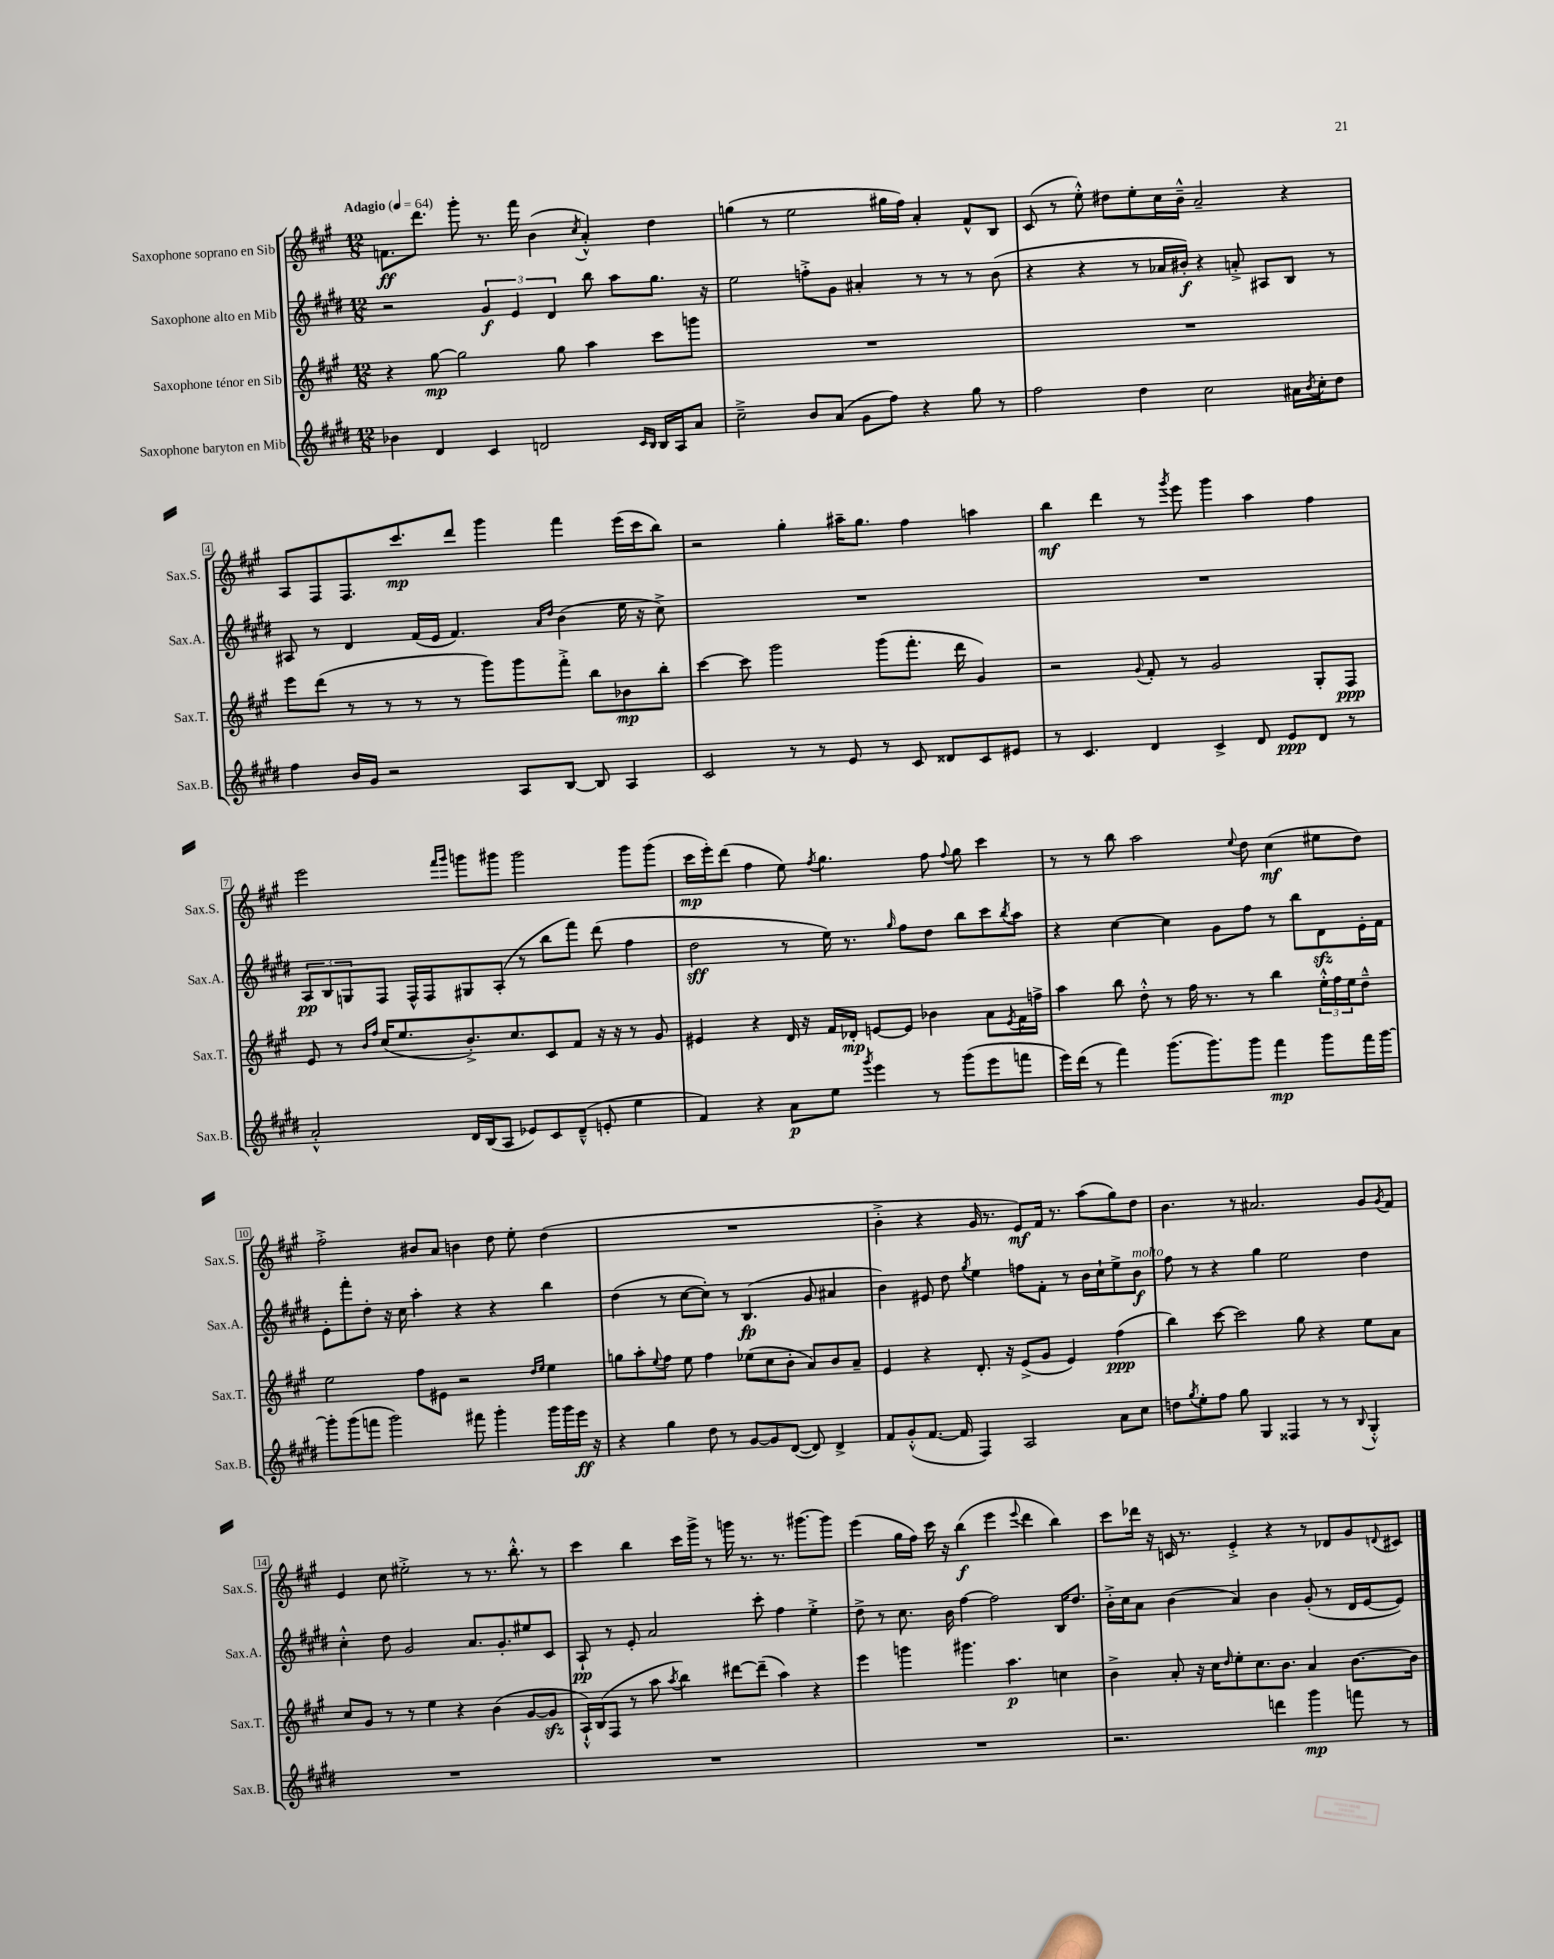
<<
\new StaffGroup <<
\new Staff = "s0" \with { instrumentName = "Saxophone soprano en Sib" shortInstrumentName = "Sax.S." } {
    \clef treble \key a \major \numericTimeSignature \time 12/8 \tempo "Adagio" 4 = 64
    f'8.\ff d'''8. gis'''8-. r8. fis'''16 b'4( \acciaccatura { cis''8 } a'4-.-^) d''4 |
    g''4( r8 e''2 gis''16 fis''16) a'4-. fis'8-^ b8 |
    cis'8( r8 e''8-.-^) dis''8 e''8-. cis''16 b'16---^ a'2-- r4 |
    a8 fis8 fis8. cis'''8.\mp d'''8 gis'''4 fis'''4 e'''16( cis'''16 b''8) |
    r2 gis''4-. ais''16-- gis''8. fis''4 a''4 |
    b''4\mf d'''4 r8 \acciaccatura { gis'''8 } e'''8 gis'''4 a''4 fis''4 |
    e'''2 \grace { fis'''16 gis'''16 } g'''8 gis'''8 gis'''2 gis'''8 gis'''8( |
    cis'''16\mp e'''16-.) d'''8( fis''4 e''8) \acciaccatura { fis''8 } gis''4. fis''8 \appoggiatura { fis''8 } gis''8 cis'''4 |
    r8 r8 b''8 a''2 \appoggiatura { e''8 } d''8 cis''4\mf( eis''8 d''8) |
    fis''2-.-> bis'8 a'8 b'4 d''8 e''8-. d''4( |
    R1. |
    b'4-.-> r4 gis'16 r8. e'8\mf) fis'16 r8. a''8( gis''8) d''8 |
    b'4. r8 ais'2. gis'8 \acciaccatura { gis'8 } fis'8 |
    e'4 cis''8 eis''2-.-> r8 r8. b''8.-.-^ r8 |
    cis'''4 b''4 cis'''16 gis'''16-> r8 g'''16 r8. r8. gis'''8.~ gis'''8 |
    e'''4( gis''16 fis''16) cis'''16 r16 b''4\f( e'''4 \appoggiatura { e'''8 } d'''4 b''4) |
    cis'''8 des'''16 r16 c'16 r8. e'4-.-> r4 r8 des'8 gis'8 \appoggiatura { d'8 } cis'8 \bar "|." |
}
\new Staff = "s1" \with { instrumentName = "Saxophone alto en Mib" shortInstrumentName = "Sax.A." } {
    \clef treble \key e \major \numericTimeSignature \time 12/8
    r2 \tuplet 3/2 { gis'4\f e'4 dis'4 } b''8 a''8 gis''8. r16 |
    e''2 f''8-.-> gis'8 ais'4-. r8 r8 r8 b'8( |
    r4 r4 r8 aes'16 bis'16-.\f) r4 a'8-.-> ais8 b8 r8 |
    ais8 r8 dis'4 fis'16( e'16 fis'4.) \grace { a'16 dis''16 } b'4( e''16 r16 cis''8->) |
    R1. |
    R1. |
    \tuplet 3/2 { a8\pp b8 g8 } fis8 fis16-^ fis16 gis8 a8-.( r8 b''8 fis'''8) dis'''8( fis''4 |
    dis''2\sff r8 e''16) r8. \grace { gis''16 } fis''8 dis''8 b''8 cis'''8 \acciaccatura { b''8 } a''8 |
    r4 cis''4~ cis''4 gis'8 fis''8 r8 b''8 dis'8\sfz e'16-. fis'16 |
    e'8-. fis'''8-. dis''8-. r16 cis''16 a''4-. r4 r4 b''4 |
    dis''4( r8 cis''8~ cis''8-.) r8 b4.\fp( gis'8 ais'4 |
    b'4) eis'8 dis''8 \acciaccatura { gis''8 } e''4 f''8 fis'8-. r8 b'16 cis''16-! e''8-> b'8\f^\markup { \italic "molto" } |
    fis''8 r8 r4 gis''4 e''2 dis''4 |
    cis''4-.-^ dis''8 gis'2 a'8. gis'8.-. eis''8 cis'8 |
    a8-!\pp r8 e'8-. a'2 cis'''8-. fis''4 e''4-.-> |
    dis''8-> r8 cis''8. b'16 fis''4~ fis''2 b16 dis''8. |
    b'16-.-> cis''16 a'8 b'4( a'4) b'4 gis'8-.( r8 dis'16 e'16~ e'8) \bar "|." |
}
\new Staff = "s2" \with { instrumentName = "Saxophone ténor en Sib" shortInstrumentName = "Sax.T." } {
    \clef treble \key a \major \numericTimeSignature \time 12/8
    r4 gis''8~\mp gis''2 gis''8 a''4 cis'''8 g'''8 |
    R1. |
    R1. |
    e'''8 d'''8( r8 r8 r8 r8 gis'''8) gis'''8 fis'''8-.-> b''8 bes'8\mp b''8-. |
    cis'''4~ cis'''8 gis'''2 gis'''8( fis'''8.-. d'''16 gis'4) |
    r2 \appoggiatura { gis'8 } fis'8-. r8 gis'2 gis8-. fis8\ppp |
    e'8 r8 \grace { b'16 fis''16 } cis''16( e''8. b'8.-.->) cis''8. cis'8 fis'8 r16 r16 r8 gis'8 |
    eis'4 r4 d'16 r16 fis'16 des'16-.\mp e'8~ e'8 bes'4 a'8 \acciaccatura { e'8 } fis'16 f''16-> |
    a''4 b''8 d''8-.-^ r8 fis''16 r8. r8 b''4 \tuplet 3/2 { e''16-.-^ fis''16 e''16 } d''8---^ |
    e''2 fis''8 eis'8 r2 \grace { d''16 e''16 } e''4 |
    g''8 a''8-. \appoggiatura { e''8 } fis''8 e''8 fis''4 ees''8( cis''8 b'8-. a'8) b'8 a'8-- |
    e'4 r4 d'8.-. r16 e'8->( gis'8 e'4) fis''4\ppp( |
    b''4) cis'''8~ cis'''2 gis''8 r4 e''8 a'8 |
    cis''8 gis'8 r8 r8 e''4 r4 b'4( gis'8~ gis'8\sfz |
    a16-!-^) b16( fis8 r8 a''8 \acciaccatura { a''8 } b''4) dis'''8~ dis'''8--( a''4) r4 |
    e'''4 g'''4 gis'''4. a''4.\p c''4 |
    b'4-> a'8-. r16 cis''16 \grace { d''16 } e''8-. cis''8. b'8. a'4 b'8.~ b'16 \bar "|." |
}
\new Staff = "s3" \with { instrumentName = "Saxophone baryton en Mib" shortInstrumentName = "Sax.B." } {
    \clef treble \key e \major \numericTimeSignature \time 12/8
    bes'4 dis'4 cis'4 d'2 \grace { cis'16 b16 } b16 a16 a'8 |
    cis''2---> b'8 a'8( gis'8 fis''8) r4 gis''8 r8 |
    fis''2 dis''4 cis''2 ais'16 \acciaccatura { b'8 } cis''16-. dis''8 |
    fis''4 b'16 gis'16 r2 a8 b8~ b8 a4 |
    cis'2 r8 r8 e'8 r8 cis'8 disis'8 cis'8 eis'8 |
    r8 cis'4. dis'4 cis'4-> dis'8 e'8\ppp dis'8 r8 |
    a'2-.-^ dis'16 b16( a8 ees'8) cis'8 dis'8---^( e'8-. e''4 |
    fis'4) r4 a'8\p e''8 \acciaccatura { gis'''8 } e'''4 r8 gis'''8( e'''8 f'''8 |
    e'''16) dis'''16( r8 fis'''4) gis'''8.( gis'''8.) gis'''8 fis'''4\mp gis'''8 fis'''16 gis'''16~ |
    gis'''8-. gis'''8( f'''8 gis'''2) fis'''8 gis'''4-. gis'''16 gis'''16 e'''16\ff r16 |
    r4 gis''4 dis''8 r8 gis'8~ gis'8 dis'8~( dis'8) dis'4-> |
    fis'8 gis'8-.-^( fis'8.~ fis'16 fis4) a2 a'8 cis''8 |
    d''8 \acciaccatura { gis''8 } e''8-. fis''8 gis''8 gis4 fisis4 r8 r8 \appoggiatura { b8 } gis4-.-^ |
    R1. |
    R1. |
    R1. |
    r2. d'''4 gis'''4\mp f'''8 r8 \bar "|." |
}
>>
>>
\layout { \context { \Score \override BarNumber.stencil = #(make-stencil-boxer 0.1 0.3 ly:text-interface::print) } }
